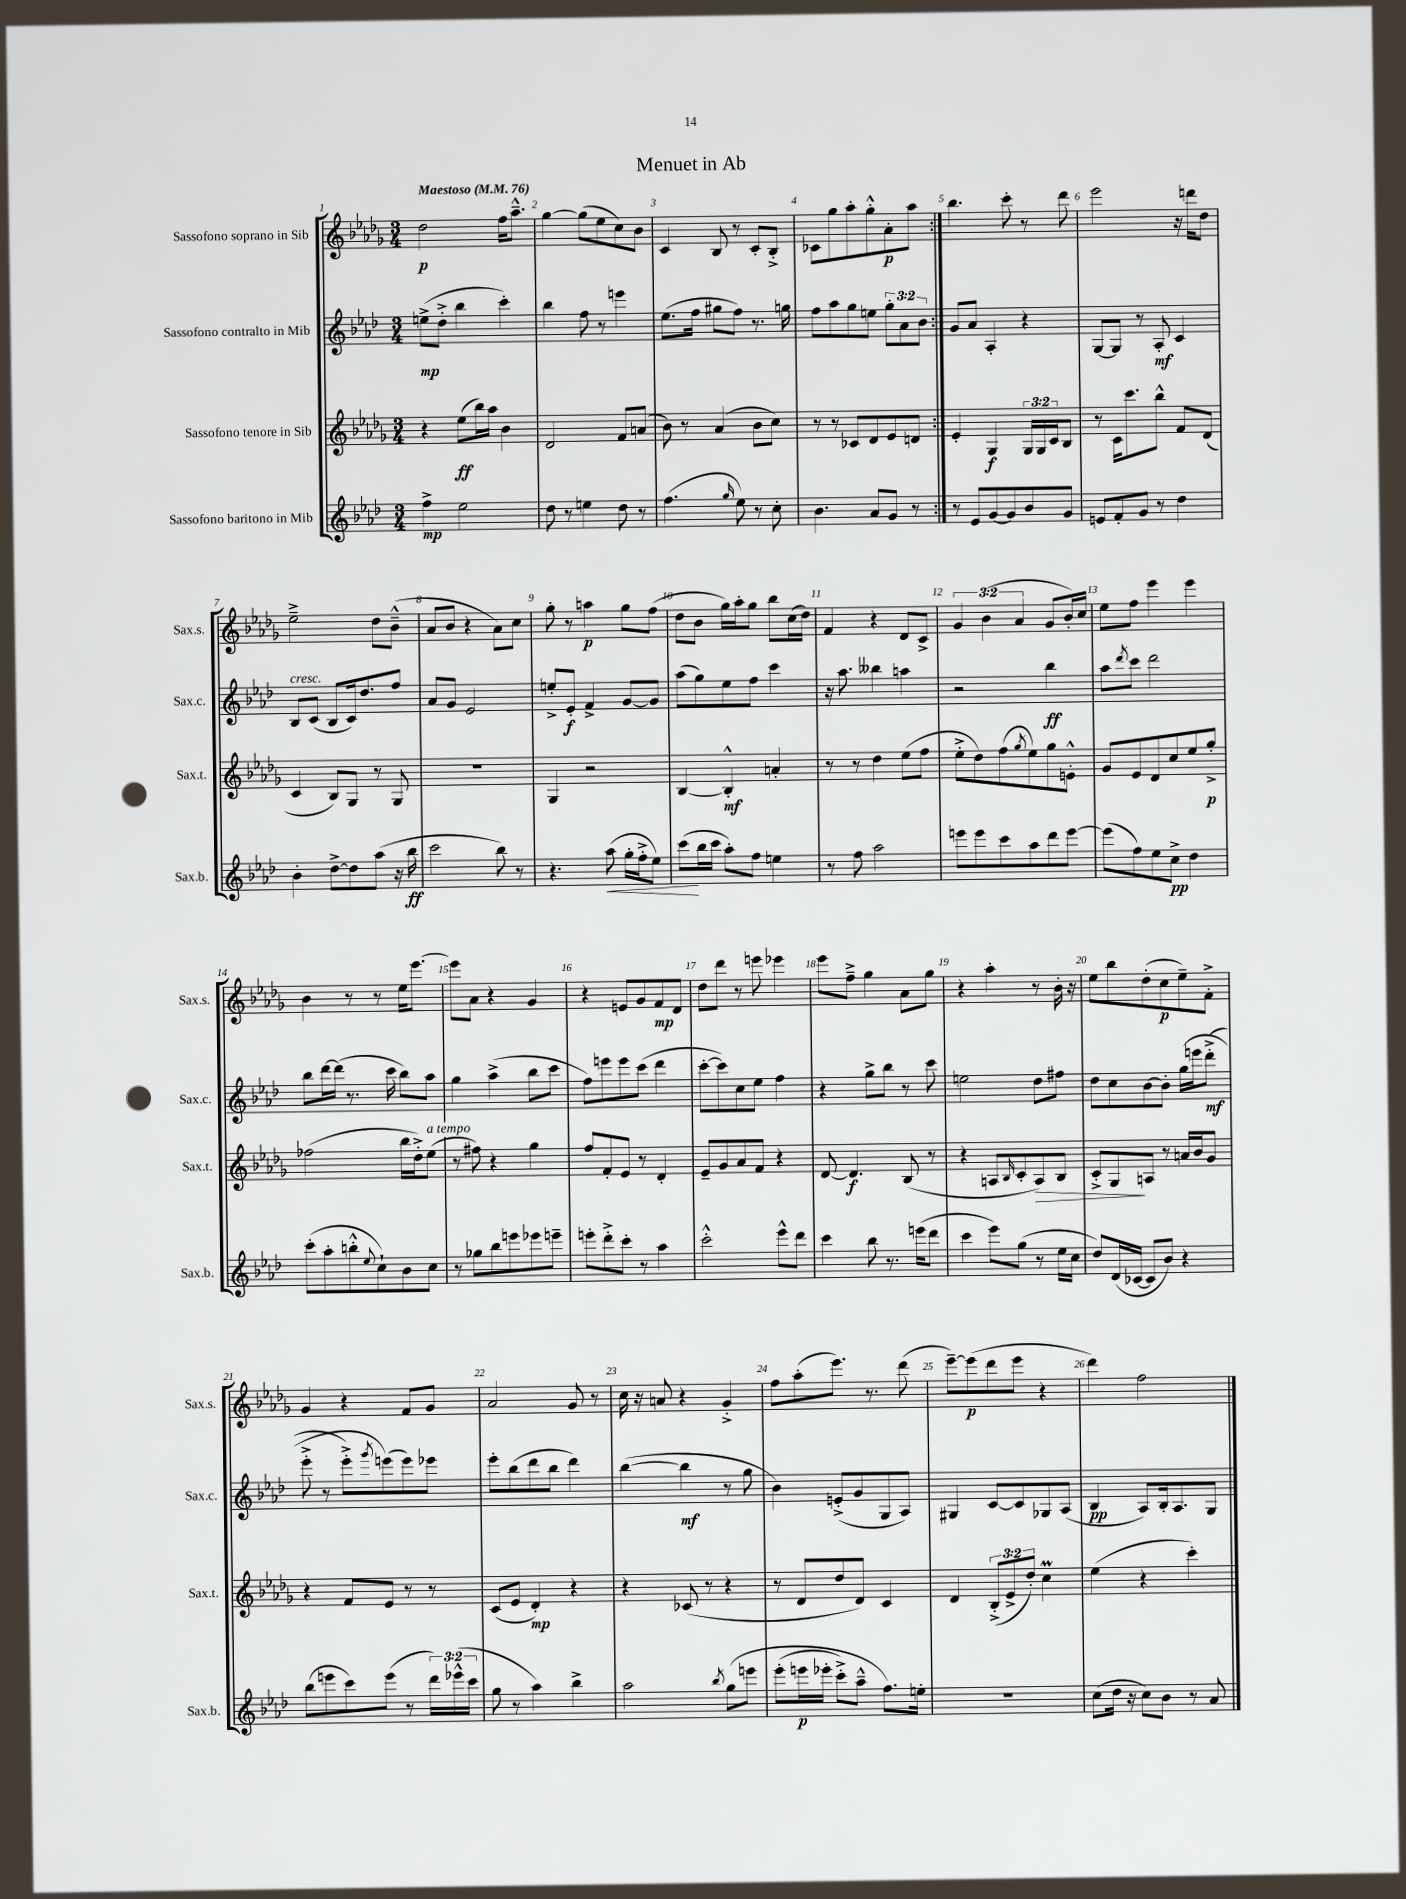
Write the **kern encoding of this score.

**kern	**kern	**kern	**kern
*staff4	*staff3	*staff2	*staff1
*clefG2	*clefG2	*clefG2	*clefG2
*k[b-e-a-d-]	*k[b-e-a-d-g-]	*k[b-e-a-d-]	*k[b-e-a-d-g-]
*M3/4	*M3/4	*M3/4	*M3/4
*MM76	*MM76	*MM76	*MM76
4ff^	4r	(8ee^	2dd-
.	.	8dd-'^	.
2ee-	(8ee-	4bb-	.
.	16bb-)	.	.
.	16aa-	.	.
.	4b-	4ccc')	16ff
.	.	.	8.aa-~^^
=	=	=	=
8dd-	2d-	4bb-	[4gg-
8r	.	.	.
4ee	.	8ff	(8gg-]
.	.	8r	8ee-
8dd-	8f	4eee	8cc)
8r	(8a	.	8b-
=	=	=	=
(4.ff	8b-)	(8.ee-	4c
.	8r	.	.
.	.	16ff	.
.	(4a-	8gg#	8B-
16qqgg	.	.	.
8ee-)	.	8ff)	8r
8r	8b-	8.r	8c'
8cc'	8cc)	.	8B-'^
.	.	16gg	.
=	=	=	=
4.b-	8r	8ff	8c-
.	8r	8aa-	8gg-
.	8c-	8gg	8aa-'
8a-	8d-	8ee	8gg-'^^
8g	8e-	12gg'	8a-'
.	.	12a-	.
8r	8d	.	8aa-
.	.	12b-	.
=:|!	=:|!	=:|!	=:|!
8r	4e-'	8g	4.bb-
8e-	.	8a-	.
[8g	4G-	4A-'	.
8g]	.	.	8ccc'
8b-	24G-	4r	8r
.	24G-	.	.
.	24c	.	.
8g	8B-	.	8ddd-
=	=	=	=
8e	8r	[8G	2eee-
8f'	16c	8G]	.
.	8.ccc	.	.
8g	.	8r	.
8r	8bb-^^	8A-'	.
4dd-	8f	4c	16r
.	.	.	16ddd
.	(8d-	.	8dd-
=	=	=	=
4b-'	4c	8B-	2ee-~^
.	.	(8c	.
[8dd-^	8B-)	8B-	.
8dd-]	8G-	16c)	.
.	.	8.dd-	.
(8aa-	8r	.	8dd-
16r	8G-	8ff	(8b-~^^
16bb-	.	.	.
=	=	=	=
2ccc	2.r	8a-	8a-
.	.	8g	8b-
.	.	2e-	4r
8bb-)	.	.	8a-)
8r	.	.	8cc
=	=	=	=
4.r	4G-	8ee'^	8gg-'
.	.	8e-'	8r
.	2r	4f^	4aa
(8aa-	.	.	.
16gg'	.	[8g	8gg-
16ff'^	.	.	.
8ee-)	.	8g]	(8ff
=	=	=	=
(8ccc	[4B-	(8aa-	8dd-
16bb-	.	8gg)	8b-
16ccc	.	.	.
8aa-')	4B-'^^]	8ee-	16gg-)
.	.	.	16aa-'
8ff	.	8ff	8gg-
4ee	4a'	4ccc	8bb-
.	.	.	(16cc
.	.	.	16dd-)
=	=	=	=
8r	8r	16r	4f
.	.	8.aa-	.
8ff	8r	.	.
2aa-	4dd-	4bb--	4r
.	(8ee-	4aa	8d-
.	8ff	.	8c^
=	=	=	=
8eee	8ee-'^	2r	6g-
8eee	8dd-)	.	.
.	.	.	(6b-
8ccc	(8ff	.	.
.	.	.	6a-
.	8qgg-	.	.
8aa-	8ee-)	.	.
8ddd-	8gg-	4bb-	8g-
[8eee	8e'^^	.	16b-')
.	.	.	16cc
=	=	=	=
(8eee]	8g-	8aa-	8ee-
.	.	8qddd-	.
8ff)	8e-	8ccc	8ff
8ee-	8d-	2ddd-	4eee-
8cc^	8cc	.	.
4dd-	8ee-	.	4eee-
.	8gg-'^	.	.
=	=	=	=
(8ccc'	(2ff-	8bb-	4b-
8aa-'	.	[16ddd-	.
.	.	(16ddd-]	.
8bb'^^	.	8.r	8r
8qqee-	.	.	.
8cc`)	.	.	8r
.	.	16ccc	.
8b-	16bb-	8bb-)	16ee-
.	16dd-'^)	.	[8.eee-
8cc	(8ee-	8aa-	.
=	=	=	=
8r	8r	4gg	8eee-]
8gg-	8ff#)	.	8a-
8bb-	4r	(4aa-^	4r
8eee	.	.	.
8eee-	4gg-	8bb-	4g-
8eee~	.	8ccc	.
=	=	=	=
8eee'	8ff	8ff)	4r
8ddd-'^	8f'	8eee	.
8ccc'	8e-	8eee	8e
8r	8r	(8ccc	8g-
4aa-	4d-'	4ddd-	8f
.	.	.	8d-
=	=	=	=
2ccc'^^	8e-~	[8ccc'	8dd-
.	8g-	8ccc])	8ddd-
.	8a-	8cc	8r
.	8f	8ee-	8eee
8eee-^^	4r	4ff	4eee-
8ddd-	.	.	.
=	=	=	=
4ccc	[8d-	4r	8eee-
.	4.d-]	.	8ff~^
8bb-	.	8gg^	4gg-
8.r	.	8bb-	.
.	(8B-	8r	8a-
(16eee	.	.	.
8ddd-	8r	8ccc	8gg-
=	=	=	=
4ccc	4r	2ee	4r
8eee-)	8A	.	4aa-'
.	16qqB-	.	.
(8gg	8c'	.	.
8r	8A)	8dd-	8r
16ee-	8B-	8ff#	16b-'
16cc	.	.	16r
=	=	=	=
8dd-)	8c'^	8dd-	8ee-
(16d-	8G-	8cc	8bb-
[16c-	.	.	.
8c-]	8A	[8b-	(8dd-'
8b-)	8r	8b-']	8cc
4r	16a	&(16gg	8ee-~)
.	16b-	16eee	.
.	8g-	(8ddd-'^	8f'^
=	=	=	=
(8bb-	4r	8eee-'^	4g-
8eee	.	8r	.
8ccc)	8f	8eee-'^)	4r
.	.	8qggg	.
(8eee	8e-	(8eee&)	.
8r	8r	8eee)	8f
24ddd-)	8r	8eee-	8g-
(24eee-^^	.	.	.
24ccc	.	.	.
=	=	=	=
8gg	(8c	8eee-'	2a-
8r	8e-	(8bb-	.
4aa-)	4d-')	8ddd-	.
.	.	8bb-	.
4bb-^	4r	4ddd-)	8g-
.	.	.	8r
=	=	=	=
2aa-	4r	([4bb-	16cc
.	.	.	16r
.	.	.	8a
.	(8c-	4bb-]	4r
.	8r	.	.
8qbb-	.	.	.
&(8gg	4r	8r	4g-'^
8eee	.	8gg	.
=	=	=	=
(8eee-'	8r	4b-)	8ff
16eee	8d-	.	(8aa-'
16eee-'	.	.	.
8ccc'^)	8dd-	(8e'^	8.eee-)
8aa-~^^	8d-)	8g	.
.	.	.	8.r
8.ff&)	4c	8G	.
.	.	8A-)	(8ddd-
16ee'	.	.	.
=	=	=	=
2.r	4d-	4G#	[8eee-~)
.	.	.	(8eee-]
.	(12B-'^	[8c	8ddd-
.	12e-^	.	.
.	.	8c]	8eee-
.	12dd-')	.	.
.	4cc	8G-	4r
.	.	(8A-	.
=	=	=	=
(8cc	(4ee-	4B-	4ddd-)
16dd-	.	.	.
16r	.	.	.
8cc)	4r	8A-)	2ff
8b-	.	16B-'	.
.	.	8.A-	.
8r	4ccc')	.	.
8a-	.	8G	.
==	==	==	==
*-	*-	*-	*-
